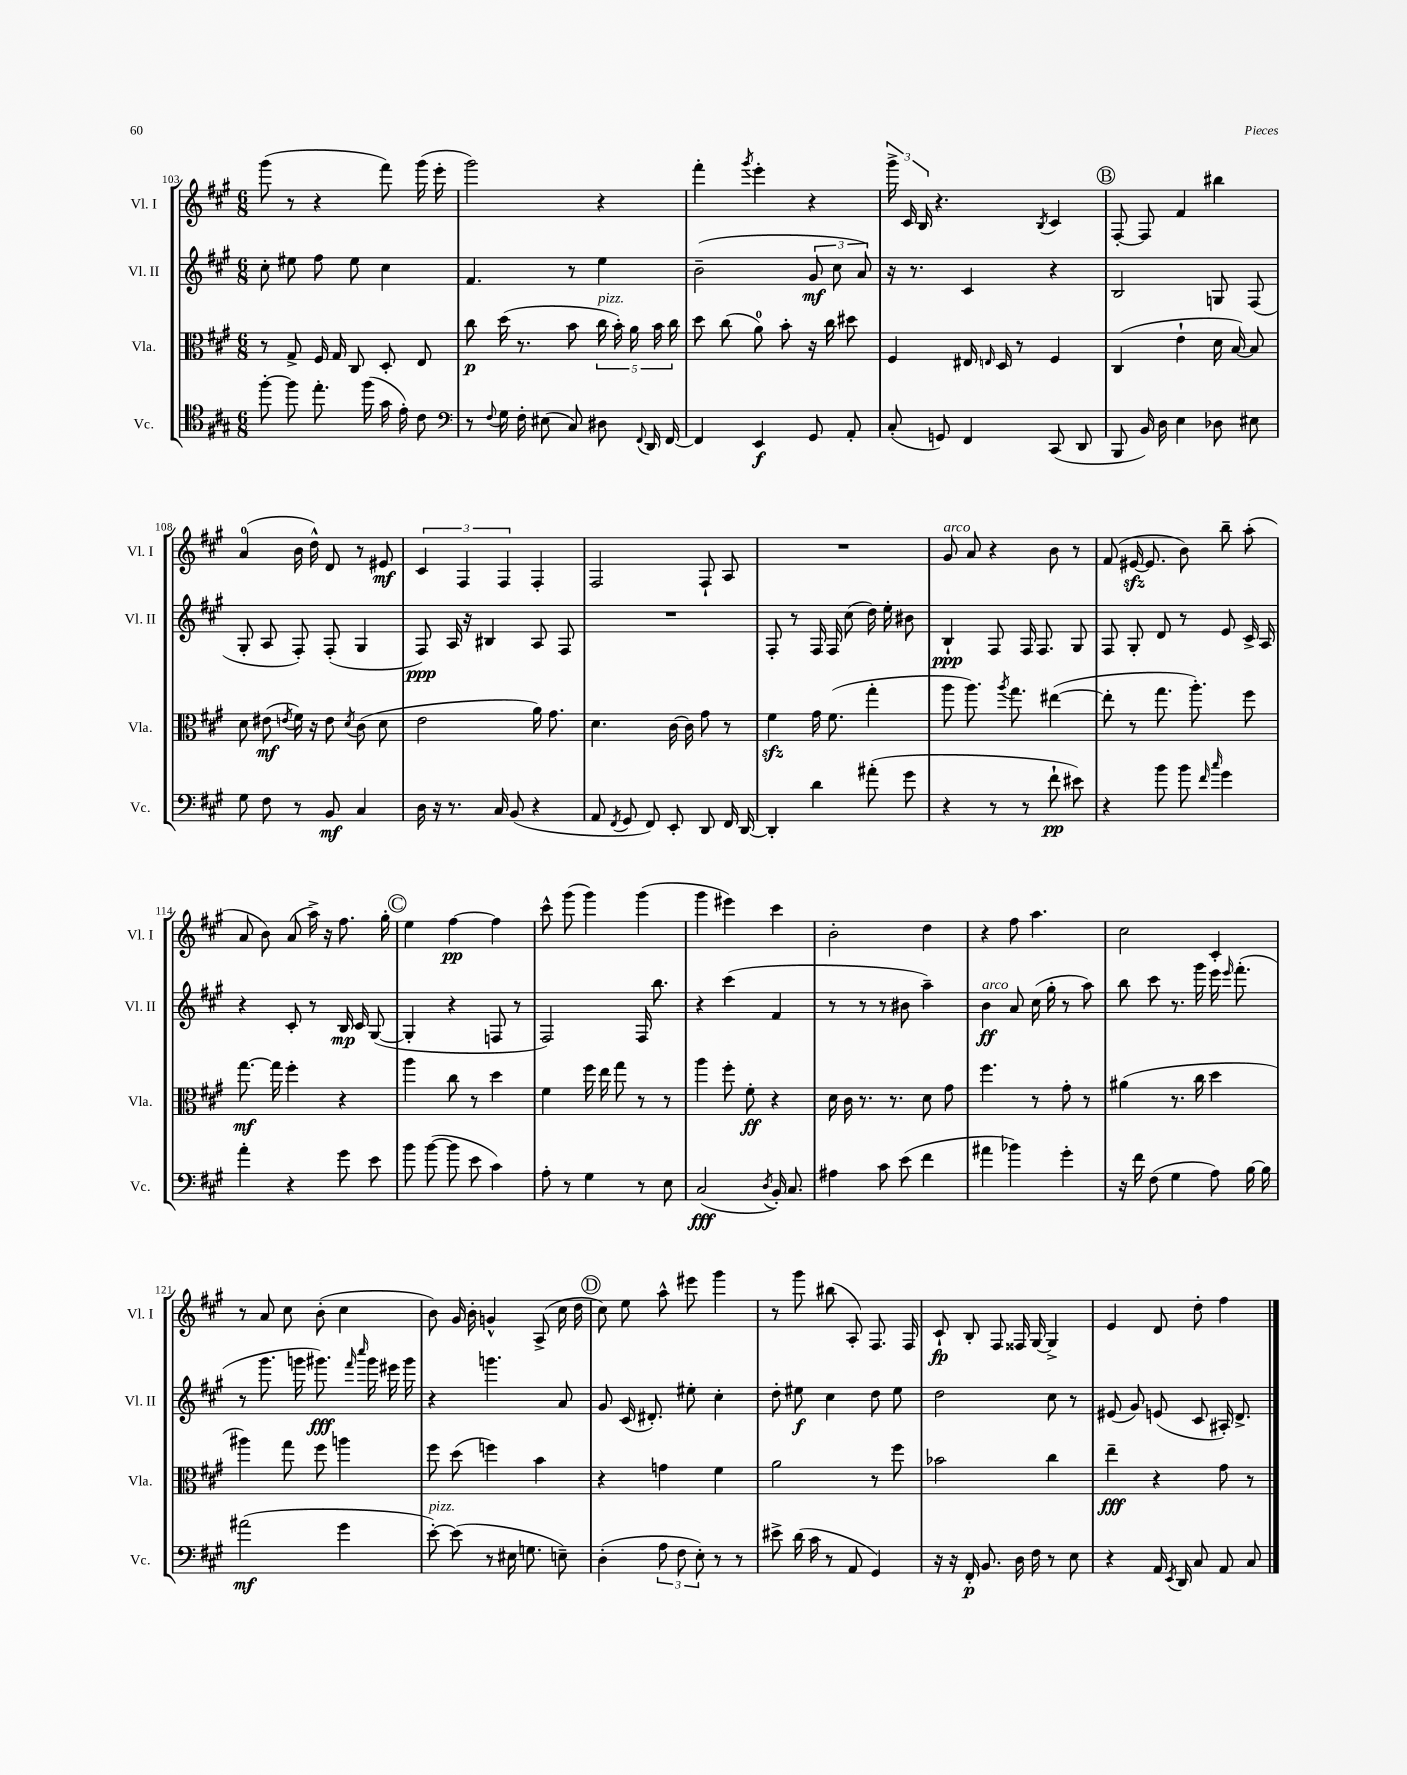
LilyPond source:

<<
\new StaffGroup <<
\new Staff = "s0" \with { instrumentName = "Vl. I" shortInstrumentName = "Vl. I" } {
    \clef treble \key a \major \numericTimeSignature \time 6/8
    \autoBeamOff gis'''8( r8 r4 fis'''8) gis'''16( e'''16-. |
    gis'''2) r4 |
    fis'''4-. \acciaccatura { gis'''8 } e'''4-. r4 |
    \tuplet 3/2 { gis'''16-> cis'16 b16 } r4. \acciaccatura { b8 } cis'4 |
    \mark \markup { \circle "B" } fis8~-. fis8 fis'4 bis''4 |
    a'4-0( b'16 d''16-^) d'8 r8 eis'8\mf |
    \tuplet 3/2 { cis'4 fis4 fis4 } fis4-. |
    fis2 fis8-! a8 |
    R2. |
    gis'8^\markup { \italic "arco" } a'8 r4 b'8 r8 |
    fis'8( eis'16~\sfz eis'8. b'8) b''8-- a''8-.( |
    a'8 b'8) a'8( a''16->) r16 fis''8. gis''16-. |
    \mark \markup { \circle "C" } e''4 fis''4~\pp fis''4 |
    cis'''8-^ gis'''8( gis'''4) gis'''4( |
    gis'''4 eis'''4) cis'''4 |
    b'2-. d''4 |
    r4 fis''8 a''4. |
    cis''2 cis'4-. |
    r8 a'8 cis''8 b'8-.( cis''4 |
    b'8) gis'16 b'16-. g'4-^ a8->( cis''16 d''16 |
    \mark \markup { \circle "D" } cis''8) e''8 a''8-^ eis'''8 gis'''4 |
    r8 gis'''8 bis''8( a8-.) fis8. fis16 |
    cis'8-!\fp b8-. fis8 fisis16 gis16~ gis4-> |
    e'4 d'8 d''8-. fis''4 \bar "|." |
}
\new Staff = "s1" \with { instrumentName = "Vl. II" shortInstrumentName = "Vl. II" } {
    \clef treble \key a \major \numericTimeSignature \time 6/8
    \autoBeamOff cis''8-. eis''8 fis''8 eis''8 cis''4 |
    fis'4. r8 e''4 |
    b'2--( \tuplet 3/2 { gis'8\mf cis''8 a'8) } |
    r16 r8. cis'4 r4 |
    \mark \markup { \circle "B" } b2 g8 fis8( |
    gis8-. a8 fis8-.) fis8-.( gis4 |
    fis8\ppp) a16 r16 bis4 a8 fis8 |
    R2. |
    fis8-. r8 fis16 fis16 cis''8( d''16) e''16-. bis'8 |
    b4-!\ppp fis8 fis16 fis8. gis8 |
    fis8 gis8-. d'8 r8 e'8 cis'16-> a16 |
    r4 cis'8-. r8 b16\mp cis'16 gis8~( |
    \mark \markup { \circle "C" } gis4-. r4 f8 r8 |
    fis2) fis16 b''8. |
    r4 cis'''4( fis'4 |
    r8 r8 r8 bis'8 a''4--) |
    b'4\ff^\markup { \italic "arco" } a'8 cis''16( gis''16-. r8 a''8) |
    b''8 cis'''8 r8. gis'''16 e'''16 \grace { e'''16 } fis'''8.-.( |
    r8 gis'''8. g'''16 gis'''8.\fff) \grace { fis'''16 cis''''16 } gis'''16 eis'''16 gis'''16 |
    r4 g'''4. a'8 |
    \mark \markup { \circle "D" } gis'8 cis'16( dis'8.-.) eis''8-. cis''4-. |
    d''8-. eis''8\f cis''4 d''8 eis''8 |
    d''2 cis''8 r8 |
    eis'8( gis'8) e'8( cis'8 ais16-.) d'8.-> \bar "|." |
}
\new Staff = "s2" \with { instrumentName = "Vla." shortInstrumentName = "Vla." } {
    \clef alto \key a \major \numericTimeSignature \time 6/8
    \autoBeamOff r8 gis8-> fis16 gis16 cis8 d8-. e8 |
    cis''8\p d''16( r8. b'8 \tuplet 5/4 { cis''16^\markup { \italic "pizz." } b'16-.) a'16 b'16 cis''16 } |
    d''8 cis''8( a'8-0) b'8-. r16 cis''16 dis''8 |
    fis4 eis16 \grace { e16 } d16 r8 fis4 |
    \mark \markup { \circle "B" } cis4( e'4-! d'16 b16~) b8 |
    d'8 eis'8\mf( \acciaccatura { e'8 } fis'16) r16 e'8 \acciaccatura { d'8 } cis'8( d'8 |
    e'2 a'16) gis'8. |
    d'4. cis'16~ cis'16 gis'8 r8 |
    fis'4\sfz gis'16 fis'8.( gis''4-. |
    a''8 a''8.) \acciaccatura { a''8 } gis''8. eis''4~( |
    eis''8-. r8 gis''8. a''8.-.) fis''8 |
    gis''8.~\mf gis''16 fis''4-. r4 |
    \mark \markup { \circle "C" } a''4 cis''8 r8 d''4 |
    fis'4 fis''16 e''16 gis''8 r8 r8 |
    a''4 fis''8-. fis'8-.\ff r4 |
    d'16 cis'16 r8. r8. d'8 gis'8 |
    fis''4. r8 gis'8-. r8 |
    ais'4( r8. cis''16 d''4 |
    ais''4) gis''8 fis''8 a''4 |
    fis''8 d''8( f''4) b'4 |
    \mark \markup { \circle "D" } r4 g'4 fis'4 |
    a'2 r8 fis''8 |
    bes'2 cis''4 |
    e''4--\fff r4 gis'8 r8 \bar "|." |
}
\new Staff = "s3" \with { instrumentName = "Vc." shortInstrumentName = "Vc." } {
    \clef tenor \key a \major \numericTimeSignature \time 6/8
    \autoBeamOff fis''8~-. fis''8 e''8.-. fis''16( gis'16 e'16-.) cis'8 |
    \clef bass r8 \appoggiatura { fis8 } gis16 fis16-. eis8( cis8) dis8 \appoggiatura { fis,8 } d,16 fis,16~ |
    fis,4 e,4\f gis,8 a,8-. |
    cis8-.( g,8) fis,4 cis,8( d,8 |
    \mark \markup { \circle "B" } b,,8 b,16) d16 e4 des8 eis8 |
    gis8 fis8 r8 b,8\mf cis4 |
    d16 r16 r8. cis16 b,8( r4 |
    a,8 \acciaccatura { fis,8 } gis,8 fis,8) e,8-. d,8 fis,16 d,16~ |
    d,4-. d'4 ais'8-.( gis'8 |
    r4 r8 r8 fis'8-!\pp eis'8) |
    r4 b'8 b'8 \grace { fis'16 cis''16 } gis'4 |
    a'4-. r4 gis'8 e'8 |
    \mark \markup { \circle "C" } b'8 b'8~( b'8 e'8 cis'4) |
    a8-. r8 gis4 r8 e8 |
    cis2\fff( \acciaccatura { d8 } b,16-.) cis8. |
    ais4 cis'8 e'8( fis'4 |
    ais'4 bes'4) gis'4-. |
    r16 fis'16 fis8( gis4 a8) b16~ b16 |
    ais'2\mf( gis'4 |
    e'8~-.^\markup { \italic "pizz." }) e'8( r8 eis16 g8. e8--) |
    \mark \markup { \circle "D" } d4-.( \tuplet 3/2 { a8 fis8 e8-.) } r8 r8 |
    eis'8-> d'16( cis'16 r8 a,8 gis,4) |
    r16 r16 fis,16-.\p b,8. d16 fis16 r8 e8 |
    r4 a,16 \acciaccatura { e,8 } d,16 cis8 a,8 cis8 \bar "|." |
}
>>
>>
\layout { \context { \Score currentBarNumber = #103 } }
